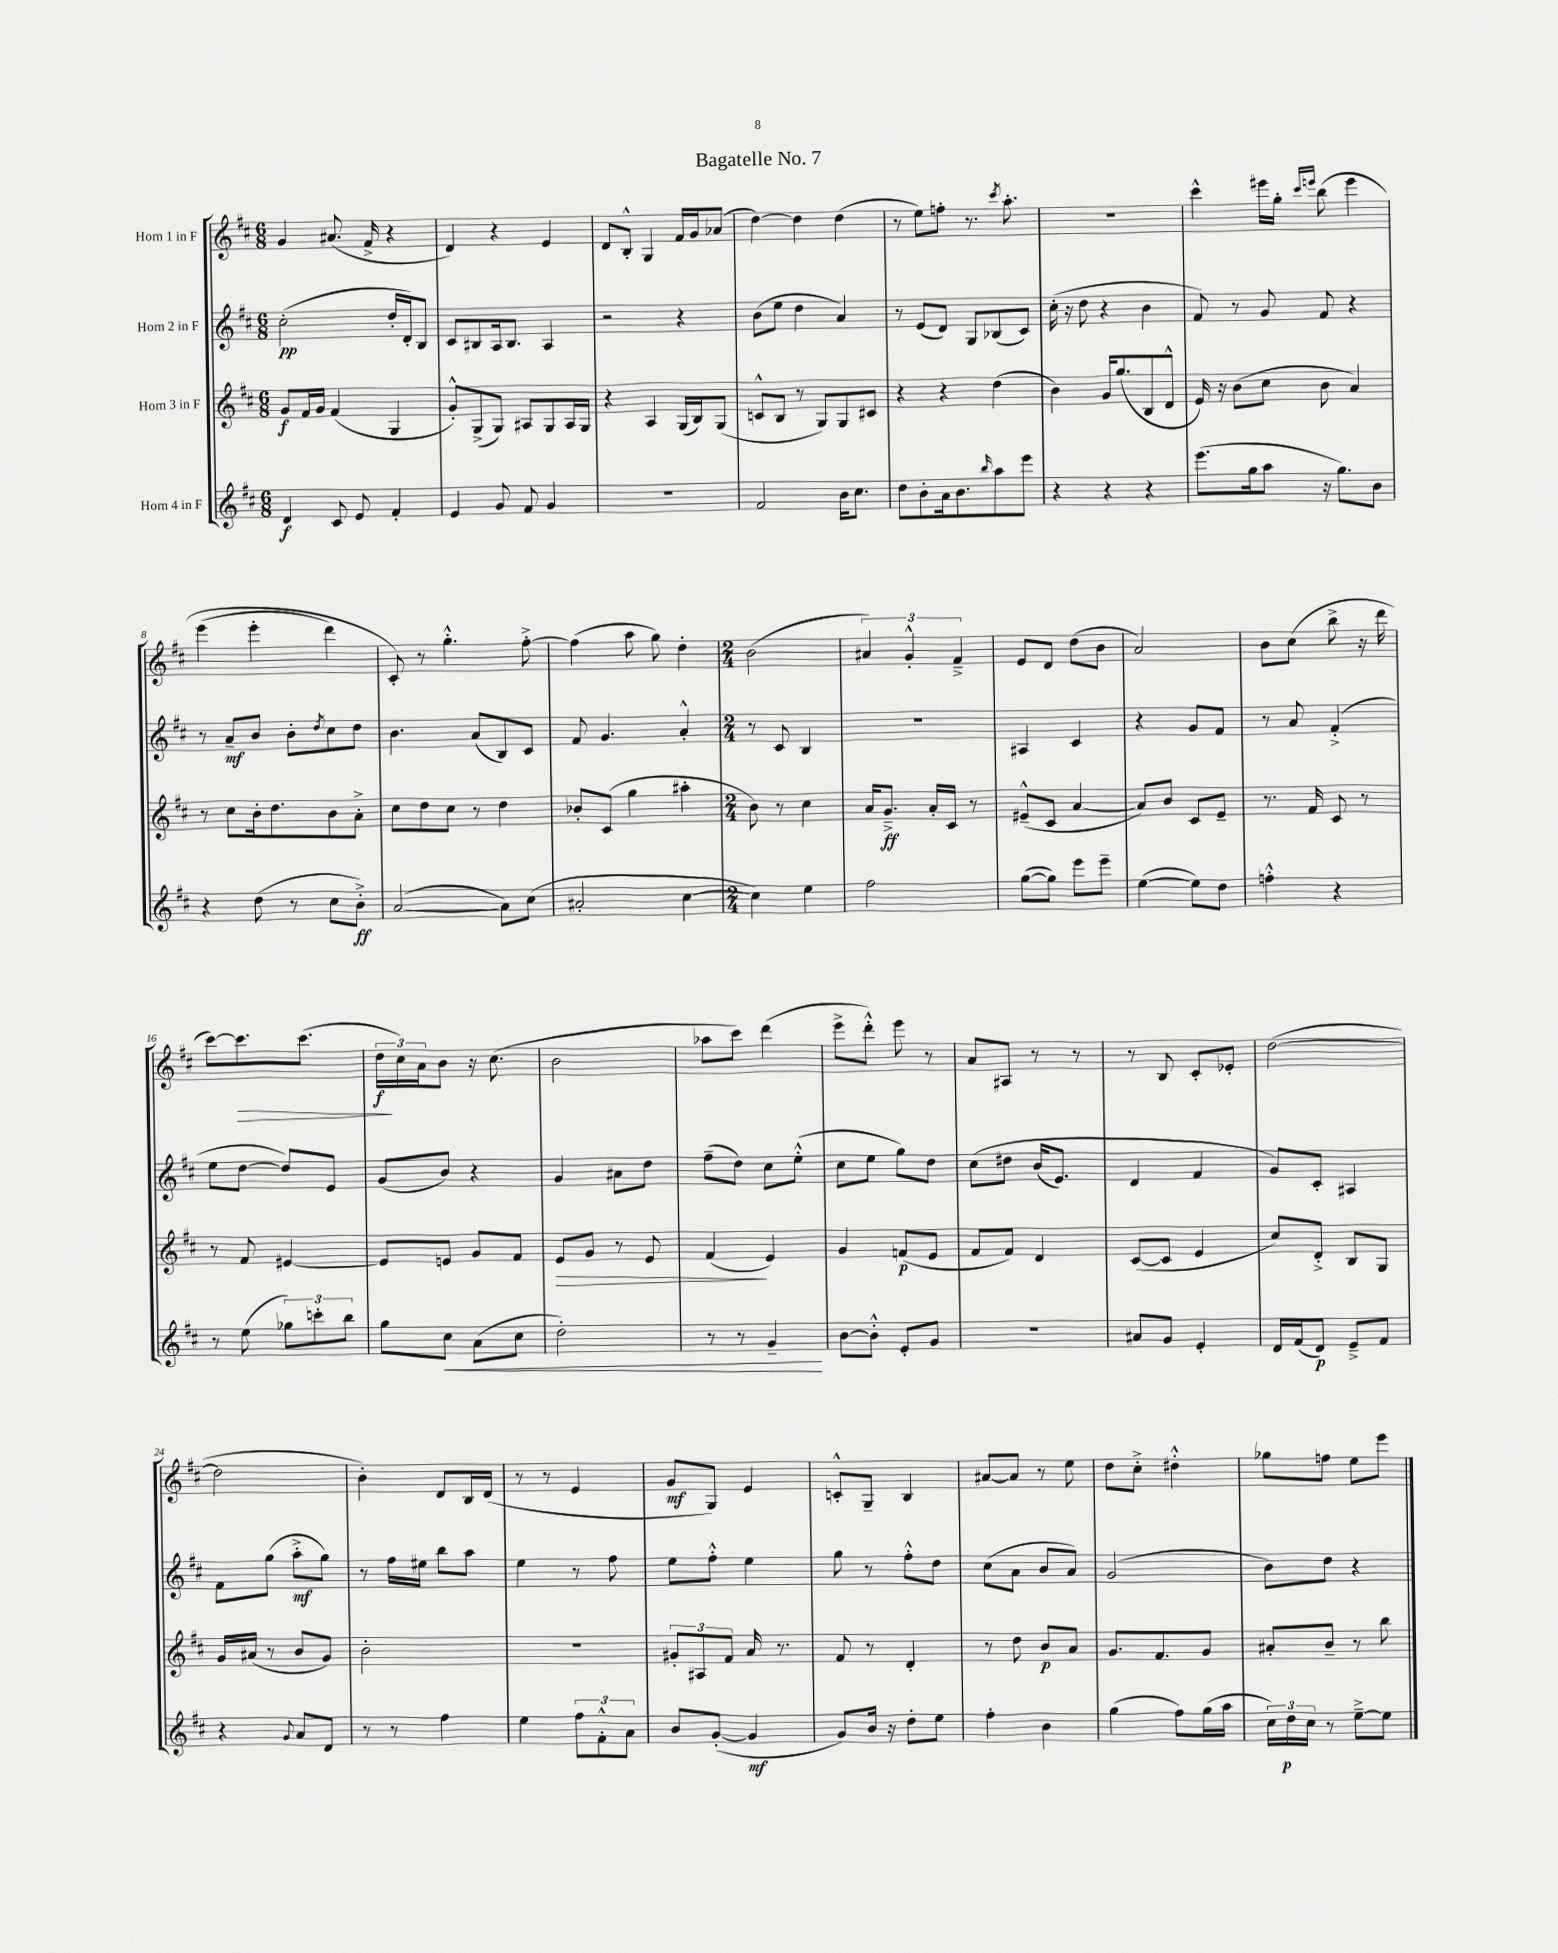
\header { title = "Bagatelle No. 7" }
<<
\new StaffGroup <<
\new Staff = "s0" \with { instrumentName = "Horn 1 in F" } {
    \clef treble \key d \major \numericTimeSignature \time 6/8
    g'4 ais'8.( fis'16-> r4 |
    d'4) r4 e'4 |
    d'8 b8-.-^ g4 fis'16 g'16 aes'8( |
    d''4~) d''4 d''4( |
    r8 e''8) f''8-. r8. \acciaccatura { cis'''8 } a''8.-. |
    R2. |
    cis'''4-^ eis'''16 g''16-. \grace { cis'''16 e'''16 } b''8\( e'''4 |
    e'''4( e'''4-. d'''4) |
    cis'8-.\) r8 g''4.-.-^ fis''8~-.-> |
    fis''4( a''8 g''8) d''4-. |
    \numericTimeSignature \time 2/4 b'2( |
    \tuplet 3/2 { ais'4) g'4-.-^ fis'4---> } |
    e'8 d'8 d''8( b'8 |
    a'2) |
    b'8 cis''8( b''8-> r16 d'''16 |
    cis'''8~) cis'''8.\> cis'''8.( |
    \tuplet 3/2 { d''16\f\! cis''16) a'16 } b'8 r16 cis''8.( |
    b'2 |
    aes''8 cis'''8) d'''4( |
    e'''8-> d'''8-.-^) e'''8 r8 |
    a'8 ais8 r8 r8 |
    r8 b8 cis'8-. ees'8-. |
    d''2~( |
    d''2 |
    b'4-.) d'8 b16 d'16( |
    r8 r8 e'4 |
    g'8\mf g8) e'4 |
    c'8-.-^ g8-- b4 |
    ais'8~ ais'8 r8 e''8 |
    d''8 cis''8-.-> dis''4-.-^ |
    ges''8 f''8 e''8 e'''8 \bar "|." |
}
\new Staff = "s1" \with { instrumentName = "Horn 2 in F" } {
    \clef treble \key d \major \numericTimeSignature \time 6/8
    cis''2-.\pp( d''16-. d'16-.) b8 |
    cis'8 bis8 a16 bis8. a4 |
    r2 r4 |
    b'8( e''8 d''4 a'4) |
    r8 e'8( d'8) g8 bes8( cis'8) |
    cis''16-.( r16 d''8 r4 b'4 |
    fis'8) r8 g'8 fis'8 r4 |
    r8 a'8--\mf b'8 b'8-. \acciaccatura { d''8 } cis''8 d''8 |
    b'4. a'8( b8) cis'8 |
    fis'8 g'4. a'4-.-^ |
    \numericTimeSignature \time 2/4 r8 cis'8 b4 |
    r2 |
    ais4 cis'4 |
    r4 g'8 fis'8 |
    r8 a'8 fis'4-.->( |
    e''8 d''8~ d''8) e'8 |
    g'8( b'8) r4 |
    g'4 ais'8 d''8 |
    fis''8--( d''8) cis''8 e''8-.-^( |
    cis''8 e''8 g''8) d''8 |
    cis''8\( dis''8 b'16( e'8.) |
    d'4 fis'4 |
    g'8\) cis'8-. ais4 |
    fis'8 g''8( a''8-.->\mf g''8) |
    r8 fis''16 eis''16 b''8 a''8 |
    e''4 r8 fis''8 |
    e''8 fis''8-.-^ e''4 |
    g''8 r8 fis''8-.-^ d''8 |
    cis''8( a'8 b'8 a'8) |
    g'2( |
    b'8) d''8 r4 \bar "|." |
}
\new Staff = "s2" \with { instrumentName = "Horn 3 in F" } {
    \clef treble \key d \major \numericTimeSignature \time 6/8
    g'8\f fis'16 g'16 fis'4( g4 |
    g'8-.-^) g8->( g8) ais8 g8 ais16 g16 |
    r4 a4 g16( b16) g8( |
    c'8-^ b8 r8 g8) g8 cis'8 |
    r4 r4 d''4( |
    b'4) g'16 g''8.( b8 d'8-^ |
    e'16) r16 b'8( cis''8 b'8 a'4) |
    r8 cis''8 b'16-. d''8. b'8 a'8-.-> |
    cis''8 d''8 cis''8 r8 d''4 |
    bes'8-. cis'8( g''4 ais''4-. |
    \numericTimeSignature \time 2/4 b'8) r8 cis''4 |
    a'16 g'8.--->\ff a'16-. cis'16 r8 |
    eis'8---^( cis'8 a'4~ |
    a'8) b'8 cis'8 e'8-- |
    r8. fis'16 cis'8 r8 |
    r8 fis'8 eis'4~ |
    eis'8 e'8 g'8 fis'8 |
    e'8\> g'8 r8 e'8 |
    fis'4\!( e'4) |
    g'4 f'8\p( e'8 |
    fis'8 fis'8) d'4 |
    cis'8~( cis'8 e'4 |
    cis''8) d'8-.-> b8 g8 |
    g'16 ais'16( r8 b'8 g'8) |
    b'2-. |
    r2 |
    \tuplet 3/2 { gis'8-. ais8 fis'8 } a'16 r8. |
    fis'8 r8 d'4-. |
    r8 d''8 b'8\p a'8 |
    g'8. fis'8. g'8 |
    ais'8-. b'8-- r8 b''8 \bar "|." |
}
\new Staff = "s3" \with { instrumentName = "Horn 4 in F" } {
    \clef treble \key d \major \numericTimeSignature \time 6/8
    d'4\f cis'8 e'8 fis'4-. |
    e'4 g'8 fis'8 g'4 |
    R2. |
    fis'2 b'16 cis''8. |
    d''8 b'8-. a'16 b'8. \grace { b''16 } a''8 e'''8 |
    r4 r4 r4 |
    e'''8.( g''16 a''8 r16 g''8.) b'8 |
    r4 d''8( r8 cis''8 b'8-.->\ff) |
    a'2~( a'8) cis''8( |
    ais'2-. cis''4~ |
    \numericTimeSignature \time 2/4 cis''4) e''4 |
    fis''2 |
    g''8~( g''8) e'''8 e'''8-- |
    e''4~( e''8) d''8 |
    f''4-.-^ r4 |
    r8 e''8( \tuplet 3/2 { ges''8) c'''8-. b''8 } |
    g''8 cis''8\< a'8( cis''8 |
    d''2-.) |
    r8 r8 g'4--\! |
    b'8~ b'8-.-^ e'8-. g'8 |
    R2 |
    ais'8 g'8 e'4-. |
    d'16 fis'16( d'8\p) e'8---> fis'8 |
    r4 \appoggiatura { g'8 } a'8 d'8 |
    r8 r8 fis''4 |
    e''4 \tuplet 3/2 { fis''8 fis'8-.-^ a'8 } |
    b'8 g'8~-.( g'4\mf |
    g'8) b'16 r16 d''8-. e''8 |
    fis''4-. b'4 |
    g''4( fis''8) g''16( a''16 |
    \tuplet 3/2 { cis''16) d''16\p cis''16 } r8 e''8~---> e''8 \bar "|." |
}
>>
>>
